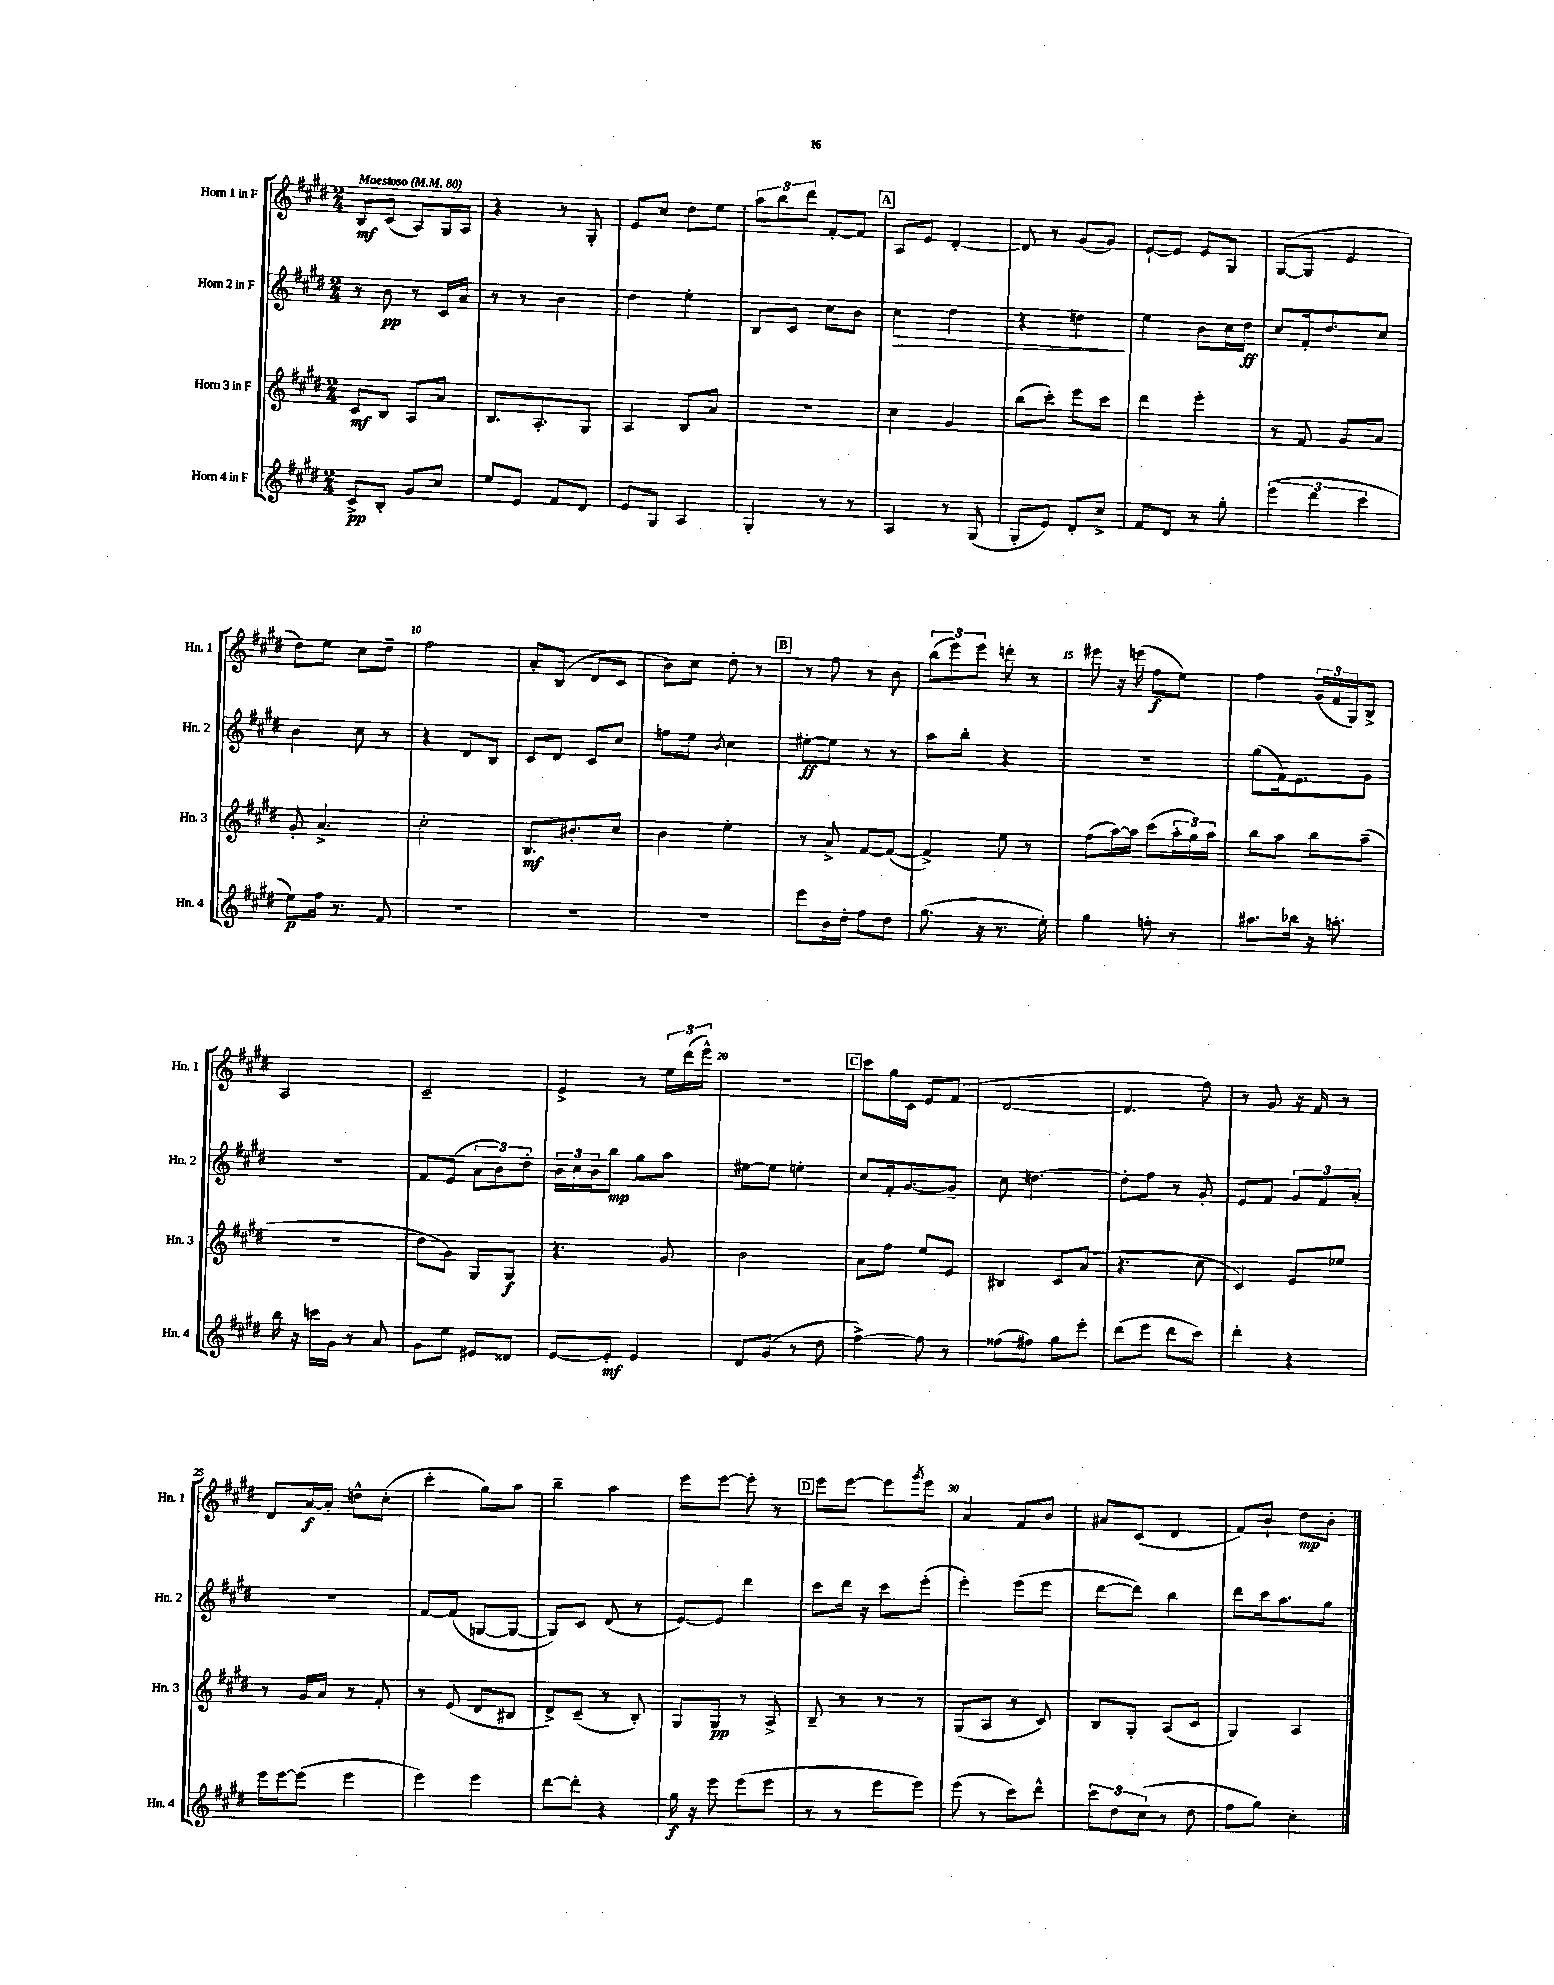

**kern	**kern	**kern	**kern
*staff4	*staff3	*staff2	*staff1
*clefG2	*clefG2	*clefG2	*clefG2
*k[f#c#g#d#]	*k[f#c#g#d#]	*k[f#c#g#d#]	*k[f#c#g#d#]
*M2/4	*M2/4	*M2/4	*M2/4
*MM80	*MM80	*MM80	*MM80
8c#^/L	8c#/L	8r	8B/L
8B'/J	8B/J	8b\	(8c#/J
8g#/L	8A/L	8r	8A/L)
8cc#/J	8a/J	16c#/LL	16G#/L
.	.	16a/JJ	16A/JJ
=	=	=	=
8ee/L	8.B/L	8r	4r
8e/J	.	8r	.
.	8.A'/	.	.
8f#/L	.	4b\	8r
8d#/J	8G#/J	.	8G#'/
=	=	=	=
8e/L	4A/	4dd#\	8e/L
8G#/J	.	.	8cc#/J
4A/	8B/L	4ee'\	8dd#\L
.	8a/J	.	8ee\J
=	=	=	=
4G#'/	2r	8B/L	12aa\L
.	.	.	12bb\
.	.	8c#/J	.
.	.	.	12ddd#\J
8r	.	8cc#\L	[8f#'/L
8r	.	8b\J	8f#/]J
=	=	=	=
4A/	4cc#\	4cc#\	8A/L
.	.	.	8e/J
8r	4g#/	4dd#\	[4d#'/
(8G#/	.	.	.
=	=	=	=
8G#'/L	(8bb\L	4r	8d#/]
8e/J)	8ccc#'\J)	.	8r
8d#'/L	8eee\L	4dd\	(8g#/L
8cc#^/J	8ccc#\J	.	8g#/J)
=	=	=	=
8f#/L	4ddd#\	4ee\	[8e`/L
8d#/J	.	.	8e/]J
8r	4eee'\	8b\L	8e/L
8gg#'\	.	16cc#\L	8G#/J
.	.	16dd#\JJ	.
=	=	=	=
(6eee\	8r	8cc#/L	([8G#/L
.	8f#/	16f#'/k	8G#/]J
6ddd#\	.	.	.
.	.	8.dd#/	.
.	8g#/L	.	4e/
6ccc#\	.	.	.
.	8a/J	8cc#/J	.
=	=	=	=
8ee\L)	8g#'/	4b\	8dd#\L)
16ff#\Jk	4.a^/	.	8ee\J
8.r	.	.	.
.	.	8cc#\	8cc#\L
8f#/	.	8r	8dd#~\J
=	=	=	=
2r	2cc#'\	4r	2ff#\
.	.	8d#/L	.
.	.	8B/J	.
=	=	=	=
2r	8.B/L	8c#/L	8a'/L
.	.	8d#/J	(8B/J
.	8.b#'/	.	.
.	.	8c#/L	8d#/L
.	8cc#/J	8cc#/J	8c#/J
=	=	=	=
2r	4b\	8ff\L	8b\L)
.	.	8ee\J	8cc#\J
.	.	8qb/	.
.	4ee'\	4cc#\	8dd#'\
.	.	.	8r
=	=	=	=
8eee\L	8r	[8ee#'\L	8r
16b\L	8a^/	8ee#\]J	8ff#\
16dd#'\JJ	.	.	.
8ff#\L	[8f#/L	8r	8r
8dd#\J	(8f#/_J	8r	8b\
=	=	=	=
(8.gg#\	4f#^/])	8aa\L	(12bb\L
.	.	.	12eee\)
.	.	8bb'\J	.
.	.	.	12eee\J
16r	.	.	.
8.r	8ee\	4r	8ddd'\
.	8r	.	8r
16ee'\)	.	.	.
=	=	=	=
4gg#\	(8ff#\L	2r	8eee#\
.	[16aa\L)	.	16r
.	16aa\]JJ	.	(16eee\
8ff'\	(8ccc#\L	.	8ff#\L
8r	24aa'\L	.	8ee\J)
.	24gg#\)	.	.
.	24aa\JJ	.	.
=	=	=	=
8.aa#\L	8bb\L	(8gg#\L	4ff#\
.	8aa\J	16f#\k)	.
16bb-\Jk	.	8.e\	.
16r	8bb\L	.	(24g#/LL
.	.	.	24f#/
8.aa'\	.	.	.
.	.	.	24G#/J)
.	(8aa~\J	8g#\J	8B^/J
=	=	=	=
16bb\	2r	2r	2A/
16r	.	.	.
16ccc\LL	.	.	.
16g#\JJ	.	.	.
8r	.	.	.
8a/	.	.	.
=	=	=	=
8g#\L	8dd#\L	8f#/L	2c#~/
8ee\J	8g#\J)	(8e/J	.
8e#/L	8G#/L	12a\L	.
.	.	12b\)	.
8d##/J	8G#/J	.	.
.	.	12dd#'\J	.
=	=	=	=
[8e/L	4.r	24b\LL	4e^/
.	.	24cc#\	.
.	.	24b\J	.
8e'/]J	.	8bb\J	.
4e/	.	8gg#\L	8r
.	8g#/	8aa\J	24ee\LL
.	.	.	(24ddd#\
.	.	.	24eee^^\JJ)
=	=	=	=
8d#/L	2b\	[8ee#\L	2r
(8g#/J	.	8ee#\]J	.
8r	.	4ee'\	.
8dd#\	.	.	.
=	=	=	=
[4ff#^\)	8a\L	8cc#/L	8ccc#\L
.	8ff#\J	16f#'/k	16gg#\L
.	.	[8.g#/	16c#\JJ
8ff#\]	8ee/L	.	8e/L
8r	8e/J	8g#~/]J	(8f#/J
=	=	=	=
(8ff##\L	4B#/	8cc#\	[2d#/
8ff#\J)	.	[4.dd\	.
8gg#\L	8c#/L	.	.
8eee'\J	(8a/J	.	.
=	=	=	=
(8ddd#\L	4.r	8dd'\]L	4.d#/]
8eee\J	.	8ff#\J	.
8ddd#\L	.	8r	.
8ccc#\J)	8cc#\	8g#'/	8ff#\)
=	=	=	=
4ddd#'\	4c#/)	8e/L	8r
.	.	8f#/J	8g#/
4r	8e/L	12g#/L	16r
.	.	.	16f#/
.	.	12f#/	.
.	8ee-/J	.	8r
.	.	12a'/J	.
=	=	=	=
16eee\LL	8r	2r	8d#/L
[16eee\J	.	.	.
(8eee\]J	16g#/LL	.	[16a/L
.	16a/JJ	.	16a'/]JJ
4eee\	8r	.	8dd^^\L
.	8f#'/	.	(8cc#'\J
=	=	=	=
4eee\)	8r	[8f#/L	4ccc#'\
.	(8e/	(8f#/]J	.
4eee\	8d#/L	[8G/L	8gg#\L)
.	8B#/J	8G/_J	8aa\J
=	=	=	=
[8ddd#\L	8d#^/L)	8G/]L)	4bb~\
8ddd#'\]J	(8c#~/J	8c#/J	.
4r	8r	(8d#/	4aa\
.	8B'/)	8r	.
=	=	=	=
16gg#\	8G#/L	[8e/L)	8eee\L
16r	.	.	.
8eee\	8G#/J	8e/]J	[8eee\J
(8eee\L	8r	4ddd#\	8eee'\]
8eee\J	8A^/	.	8r
=	=	=	=
8r	8B~/	8ccc#\L	8eee\L
8r	8r	16ddd#\Jk	[8eee\J
.	.	16r	.
8eee\L	8r	8ccc#\L	8eee\]L
.	.	.	8qggg#/
8eee\J)	8r	(8eee'\J	8eee\J
=	=	=	=
(8eee\	(8G#/L	4eee'\)	4a/
8r	8A/J	.	.
8ccc#\L)	8r	(8eee\L	8f#/L
8ddd#^^\J	8c#/)	8eee\J	8b/J
=	=	=	=
12ccc#\L	8B/L	[8ddd#\L	8a#/L
12dd#\	.	.	.
.	8G#'/J	8ddd#\]J)	(8c#/J
(12cc#\J	.	.	.
8r	(8A/L	4bb\	4d#/
8dd#\	8c#/J	.	.
=	=	=	=
8ff#\L	4G#/)	8ddd#\L	8f#/L)
8gg#\J)	.	16ccc#\k	8b`/J
.	.	8.aa\	.
4cc#'\	4A/	.	8dd#\L
.	.	8gg#\J	8b'\J
==	==	==	==
*-	*-	*-	*-
